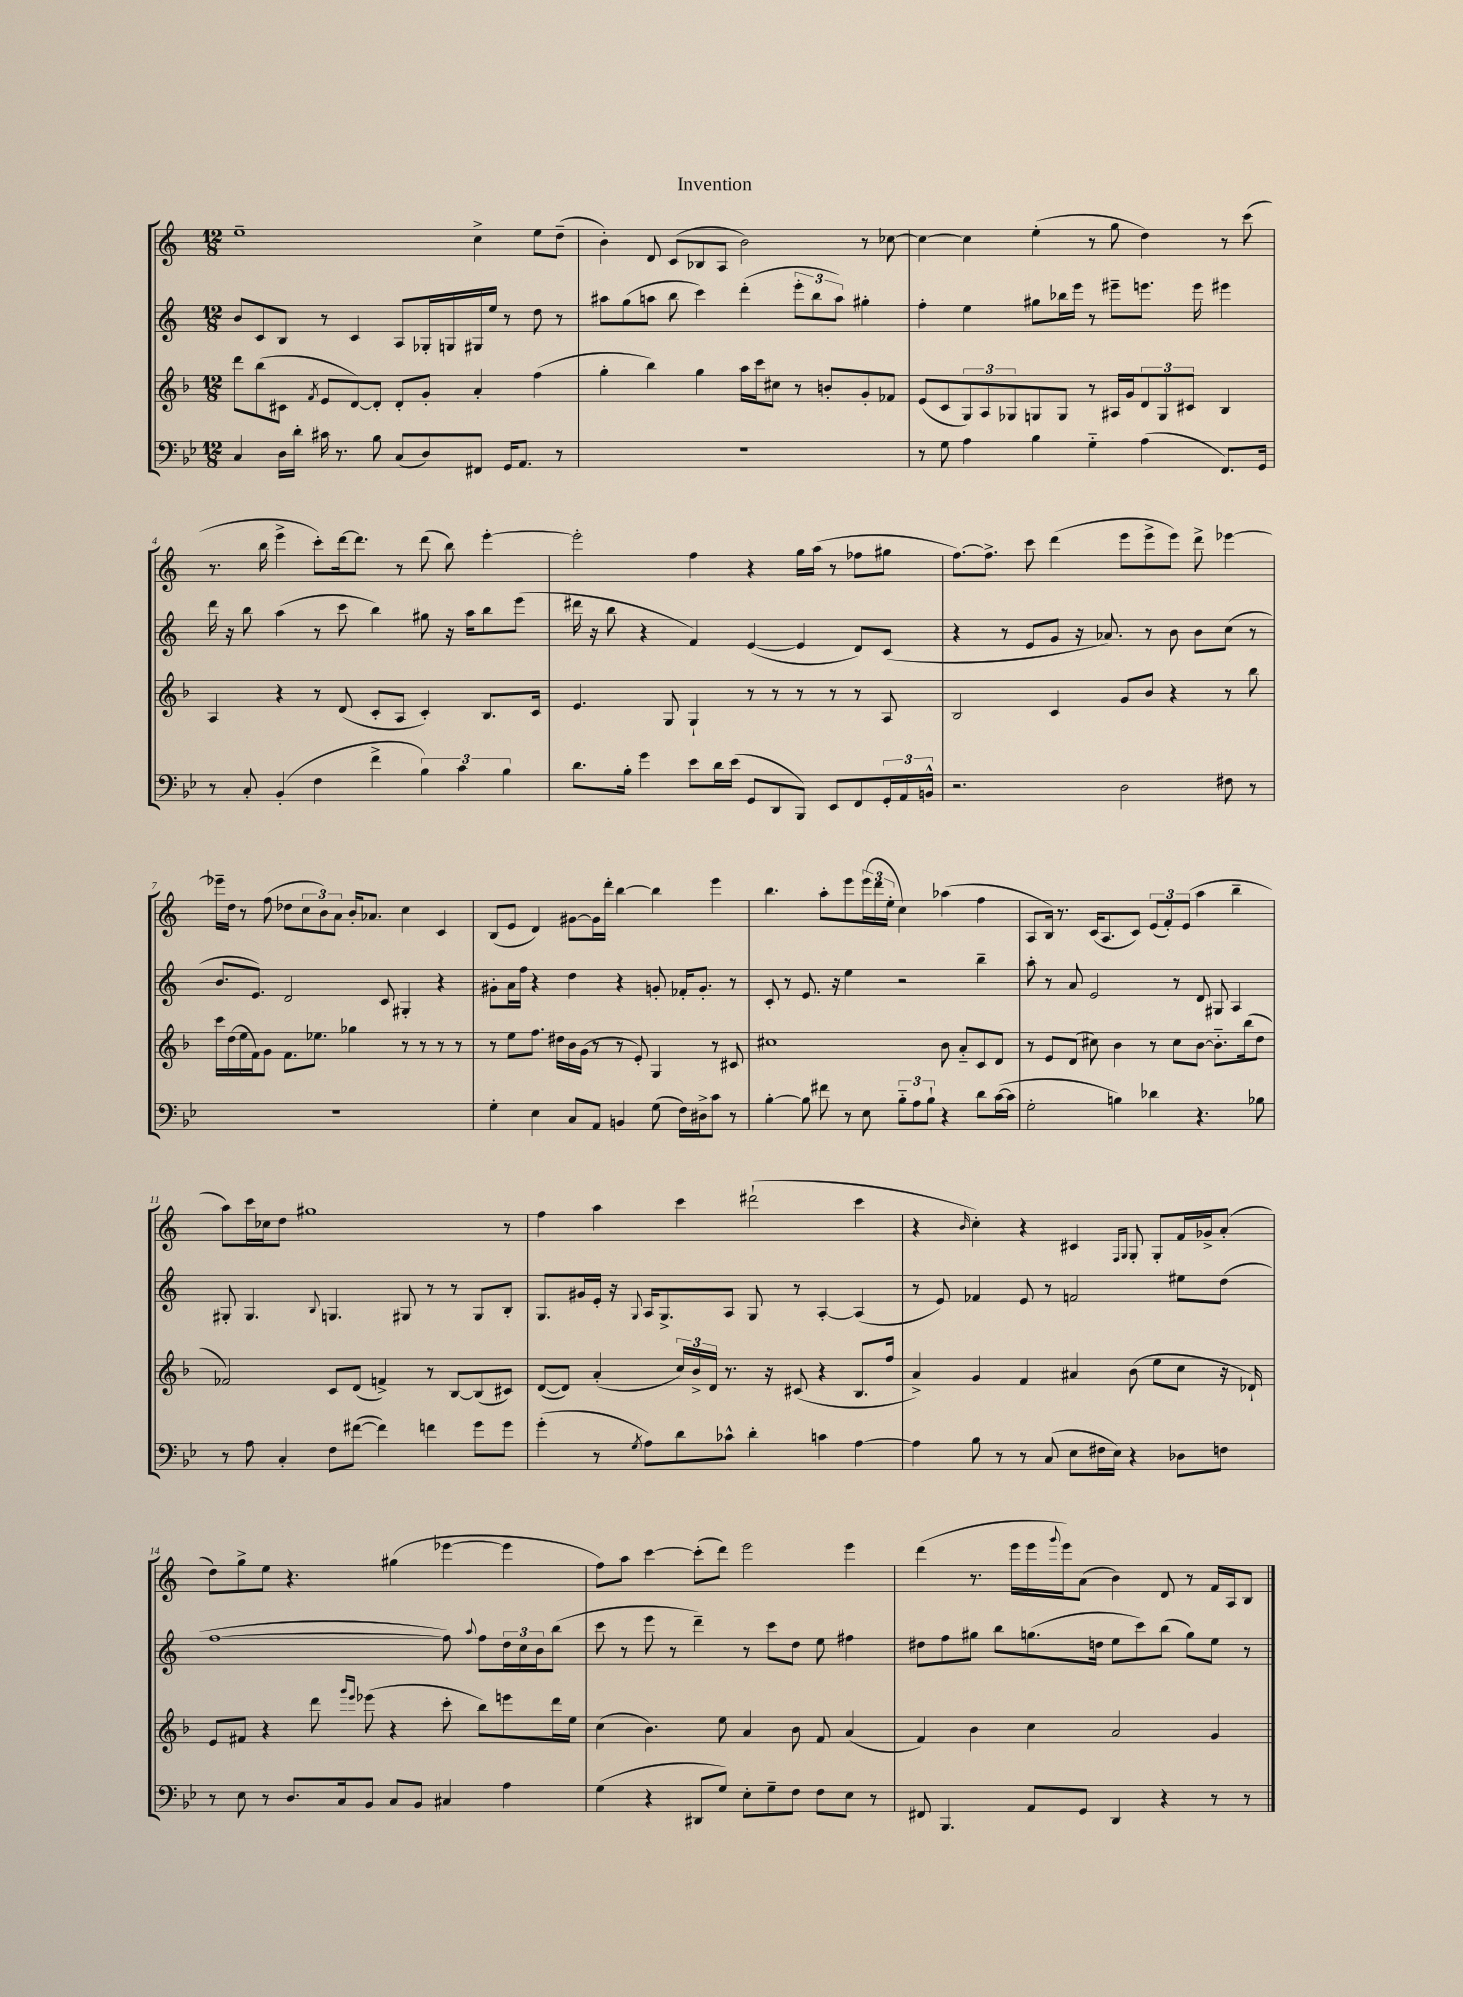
\header { title = "Invention" }
<<
\new StaffGroup <<
\new Staff = "s0" {
    \clef treble \key c \major \numericTimeSignature \time 12/8
    e''1-- c''4-> e''8 d''8--( |
    b'4-.) d'8 c'8( bes8 a8 b'2) r8 ces''8~ |
    ces''4~ ces''4 e''4-.( r8 g''8 d''4) r8 c'''8( |
    r8. b''16 e'''4-> c'''8-.) d'''16~ d'''8. r8 d'''8( b''8) e'''4~-. |
    e'''2-. f''4 r4 g''16 a''16( r8 fes''8 gis''8 |
    f''8.~) f''8.-> c'''8 d'''4( e'''8 e'''8-> e'''8) d'''8-> ees'''4~ |
    ees'''16-- d''16 r8 f''8( des''8 \tuplet 3/2 { c''8 b'8) a'8 } b'16-. aes'8. c''4 c'4 |
    b8( e'8 d'4) gis'8~ gis'16 d'''16-. b''4~ b''4 e'''4 |
    b''4. a''8-. e'''8 \tuplet 3/2 { e'''16( d'''16 e''16-. } c''4) aes''4( f''4 |
    a8 b16) r8. c'16( a8. c'8) \tuplet 3/2 { e'8( f'8-.) e'8( } a''4 b''4-- |
    a''8) c'''16 ces''16 d''8 gis''1 r8 |
    f''4 a''4 c'''4 dis'''2-!( c'''4 |
    r4 \grace { b'16 } c''4-.) r4 cis'4 \grace { f16 g16 } g8-. g8-. f'16 ges'16-> a'8-.( |
    d''8) g''8-> e''8 r4. gis''4( ees'''4~ ees'''4 |
    f''8) a''8 c'''4~ c'''8-.( d'''8) e'''2 e'''4 |
    d'''4( r8. e'''16 e'''16 \appoggiatura { g'''8 } e'''16) a'8( b'4) d'8 r8 f'16 a16 b8 \bar "|." |
}
\new Staff = "s1" {
    \clef treble \key c \major \numericTimeSignature \time 12/8
    b'8 c'8 b8 r8 c'4 a8 ges16-. g16 gis16 e''16 r8 d''8 r8 |
    ais''8 g''8( a''8 b''8 c'''4) d'''4-.( \tuplet 3/2 { e'''8-. b''8 a''8) } gis''4-. |
    f''4-. e''4 gis''8 bes''16 e'''16 r8 eis'''8-- e'''8. e'''16 eis'''4 |
    d'''16 r16 b''8 a''4( r8 c'''8 b''4) gis''8 r16 a''16 b''8 e'''8( |
    dis'''16 r16 b''8 r4 f'4) e'4~( e'4 d'8) c'8( |
    r4 r8 e'8 g'8 r16 aes'8.) r8 b'8 b'8 c''8( r8 |
    b'8. e'8.) d'2 c'8 gis4-. r4 |
    gis'8-. a'16 f''16 r4 d''4 r4 g'8-. fes'16-. g'8.-. r8 |
    c'8-. r8 e'8. r16 e''4 r2 b''4-- |
    a''8-. r8 a'8 e'2 r8 d'8 gis8 a4 |
    gis8-. gis4. \appoggiatura { b8 } g4. gis8 r8 r8 gis8 b8-. |
    g8. gis'16 e'16-. r16 \appoggiatura { g8 } a16 g8.-> a8 g8 r8 a4~-. a4( |
    r8 e'8) fes'4 e'8 r8 f'2 eis''8 d''8( |
    f''1~ f''8) \appoggiatura { a''8 } f''8 \tuplet 3/2 { d''16 c''16 b'16 } b''8( |
    c'''8 r8 e'''8 r8 d'''4--) r8 c'''8 d''8 e''8 fis''4 |
    dis''8 f''8 gis''8 b''8 g''8.( d''16 e''8 c'''8) b''8( g''8) e''8 r8 \bar "|." |
}
\new Staff = "s2" {
    \clef treble \key f \major \numericTimeSignature \time 12/8
    d'''8 bes''8( cis'8 \acciaccatura { f'8 } e'8 d'8~) d'8-. d'8-. g'8-. a'4-. f''4( |
    g''4-. bes''4) g''4 a''16 c'''16 cis''8 r8 b'8-. g'8-. fes'8 |
    e'8( c'8 \tuplet 3/2 { g8) a8 ges8 } g8 g8 r8 ais16 g'16 \tuplet 3/2 { d'8 g8 cis'8 } bes4 |
    a4 r4 r8 d'8( c'8-. a8 c'4-.) bes8. c'16 |
    e'4. g8 g4-! r8 r8 r8 r8 r8 a8 |
    bes2 c'4 g'8 bes'8 r4 r8 bes''8 |
    c'''16 d''16( e''16 f'16) g'8 f'8. ees''8. ges''4 r8 r8 r8 r8 |
    r8 e''8 f''8. dis''16 bes'16 g'16( r8 r8 e'8-.) g4 r8 cis'8 |
    cis''1 bes'8 a'8-_ c'8 d'8 |
    r8 e'8 d'8( cis''8) bes'4 r8 cis''8 bes'8~ bes'8.-_ bes''16( d''8 |
    fes'2) c'8 d'8( f'4->) r8 bes8~ bes8( cis'8) |
    d'8~( d'8) a'4-.( \tuplet 3/2 { c''16) bes'16-> d'16 } r8. r16 cis'8( r4 bes8. f''16 |
    a'4->) g'4 f'4 ais'4 bes'8( e''8 c''8 r16 des'16-!) |
    e'8 fis'8 r4 d'''8 \grace { g'''16 e'''16 } ees'''8( r4 c'''8-. bes''8) e'''8 d'''16 e''16 |
    c''4( bes'4.) e''8 a'4 bes'8 f'8 a'4( |
    f'4) bes'4 c''4 a'2 g'4 \bar "|." |
}
\new Staff = "s3" {
    \clef bass \key bes \major \numericTimeSignature \time 12/8
    c4 d16 d'16-. cis'16 r8. bes8 c8( d8) fis,8 g,16 a,8. r8 |
    R1. |
    r8 g8 a4 bes4 g4-_ a4( f,8.) g,16 |
    r8 c8-. bes,4-.( f4 f'4-> \tuplet 3/2 { bes4) c'4 bes4 } |
    d'8. bes16-. g'4 ees'8 d'16 ees'16( g,8 d,8 bes,,8) ees,8 f,8 \tuplet 3/2 { g,16-. a,16 b,16-^ } |
    r2. d2 fis8 r8 |
    R1. |
    g4-. ees4 c8 a,8 b,4 g8( f16) dis16-> c'8 r8 |
    bes4~-. bes8 fis'8 r8 ees8 \tuplet 3/2 { bes8-_ a8 bes8-! } r4 d'8 c'16~( c'16 |
    g2-. b4) des'4 r4. bes8 |
    r8 a8 c4-. f8 fis'8~( fis'4) f'4 g'8 g'8 |
    g'4-.( r8 \acciaccatura { g8 } a8) d'8 ces'8-^ d'4-. c'4 a4~ |
    a4 bes8 r8 r8 c8( ees8 fis16 ees16) r4 des8 f8 |
    r8 ees8 r8 d8. c16 bes,8 c8 bes,8 cis4 a4 |
    g4( r4 dis,8 g8) ees8-. g8-- f8 f8 ees8 r8 |
    fis,8 bes,,4. a,8 g,8 d,4 r4 r8 r8 \bar "|." |
}
>>
>>
